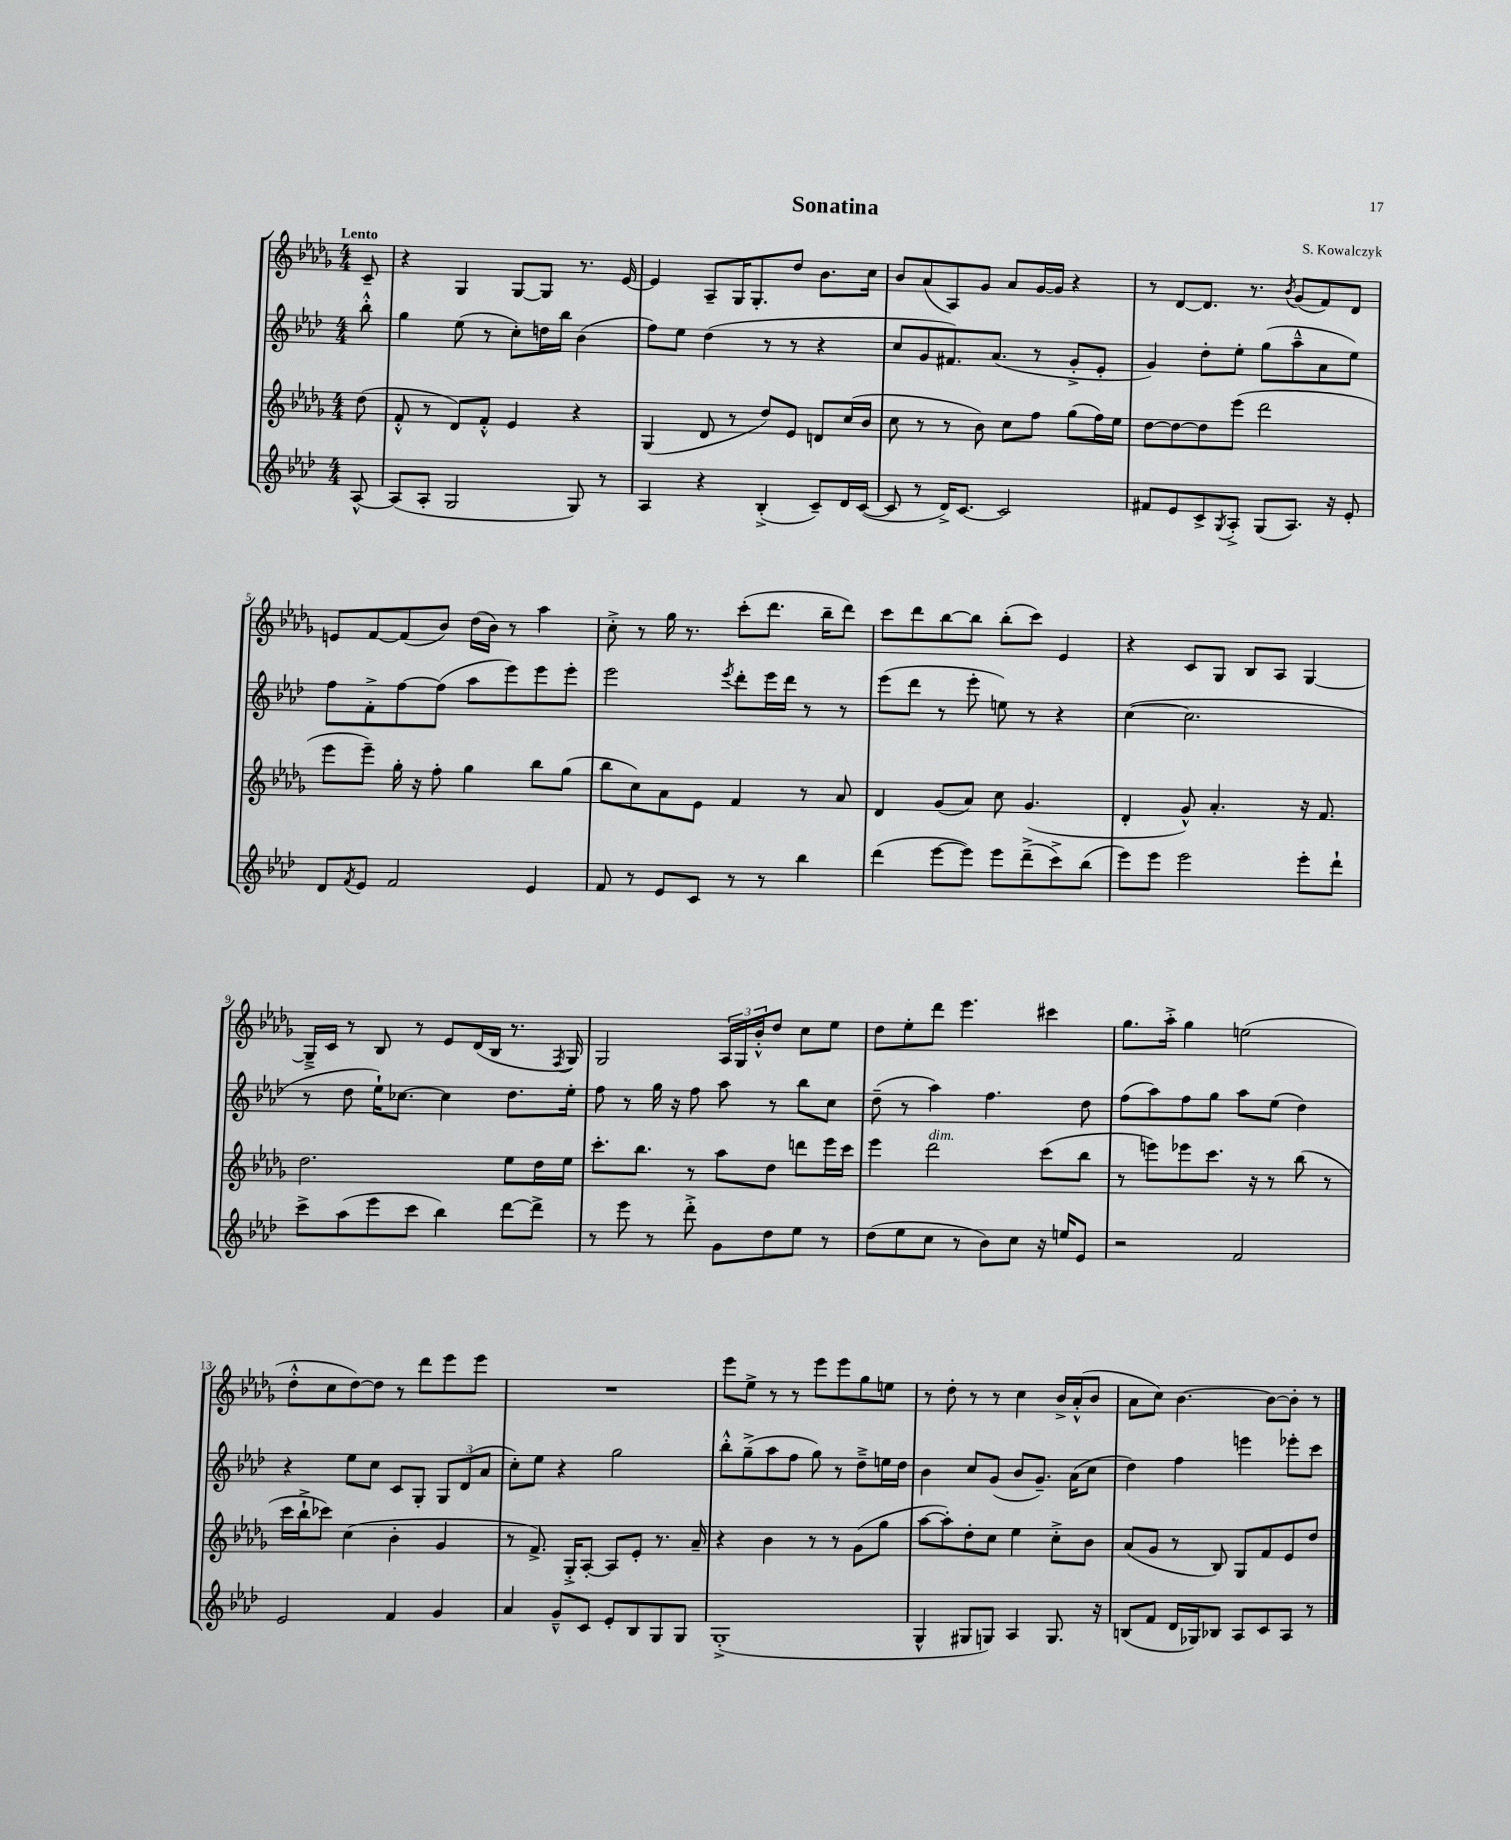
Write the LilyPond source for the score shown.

\header { title = "Sonatina" composer = "S. Kowalczyk" }
<<
\new StaffGroup <<
\new Staff = "s0" {
    \clef treble \key des \major \numericTimeSignature \time 4/4 \partial 8 \tempo "Lento"
    c'8-- |
    r4 ges4 ges8~ ges8 r8. ees'16~ |
    ees'4 aes8-- ges16 ges8.-. des''8 bes'8. c''16 |
    bes'8 aes'8( aes8) ges'8 aes'8 ges'16~ ges'16 r4 |
    r8 des'8~ des'8. r8. \acciaccatura { bes'8 } ges'8( f'8) des'8 |
    e'8 f'8~ f'8( bes'8) des''16( bes'16) r8 aes''4 |
    c''8-.-> r8 ges''16 r8. c'''8-.( des'''8. bes''16-- des'''8) |
    c'''8 des'''8 bes''8~ bes''8 bes''8-.( c'''8) ees'4 |
    r4 c'8 ges8 bes8 aes8 ges4~ |
    ges16---> c'16 r8 bes8 r8 ees'8 des'16( bes16 r8. \acciaccatura { f8 } ges16) |
    ges2 \tuplet 3/2 { aes16 ges16 bes'16-.-^ } des''8 c''8 ees''8 |
    des''8 ees''8-. des'''8 ees'''4. cis'''4 |
    ges''8. aes''16-.-> ges''4 e''2( |
    des''8-.-^ c''8 des''8~) des''8 r8 des'''8 ees'''8 ees'''8 |
    R1 |
    ees'''8 ees''8-> r8 r8 ees'''8 ees'''8 ges''8 e''8 |
    r8 des''8-. r8 r8 c''4 bes'16-> aes'16-.-^( bes'8 |
    aes'8 c''8) bes'4.~ bes'8~ bes'8-. r8 \bar "|." |
}
\new Staff = "s1" {
    \clef treble \key aes \major \numericTimeSignature \time 4/4 \partial 8
    bes''8-.-^ |
    g''4 ees''8( r8 c''8-.) d''16 bes''16 bes'4( |
    f''8) ees''8 des''4( r8 r8 r4 |
    c''8 g'8 fis'8.) aes'8.( r8 g'8-.-> ees'8-. |
    g'4) des''8-. ees''8-. g''8( aes''8---^ aes'8 ees''8) |
    f''8 f'8-.-> f''8~ f''8( aes''8 ees'''8) ees'''8 ees'''8-. |
    ees'''2 \acciaccatura { ees'''8 } des'''8-. ees'''16 des'''16 r8 r8 |
    ees'''8( des'''8 r8 ees'''8-. e''8) r8 r4 |
    c''4~( c''2. |
    r8 des''8 ees''16-!) ces''8.~ ces''4 des''8. ees''16-. |
    f''8 r8 g''16 r16 f''8 aes''8 r8 bes''8 c''8 |
    des''8--( r8 aes''4) f''4. des''8 |
    f''8( aes''8) f''8 g''8 aes''8 ees''8( des''4) |
    r4 ees''8 c''8 c'8 g8-. \tuplet 3/2 { g8 des'8( aes'8 } |
    c''8-.) ees''8 r4 g''2 |
    bes''8-.-^ g''8--->( aes''8 f''8 g''8) r8 des''8---> e''16 des''16 |
    bes'4 c''8 g'8( bes'8 g'8.--) aes'16( c''8 |
    des''4) f''4 e'''4 ees'''8-. c'''8 \bar "|." |
}
\new Staff = "s2" {
    \clef treble \key des \major \numericTimeSignature \time 4/4 \partial 8
    des''8( |
    f'8-.-^ r8 des'8) f'8-.-^ ees'4 r4 |
    ges4( des'8 r8 des''8) ees'8 d'8 c''16( bes'16 |
    c''8 r8 r8 bes'8) c''8 f''8 ges''8( f''16) ees''16 |
    des''8~ des''8~ des''8 ees'''8( des'''2 |
    ees'''8 ees'''8--) ges''16-. r16 f''8-. ges''4 bes''8 ges''8( |
    bes''8 c''8) aes'8 ees'8 f'4 r8 aes'8 |
    des'4 ges'8( aes'8) c''8 ges'4.( |
    des'4-. ges'8-^) aes'4.-. r16 f'8. |
    des''2. ees''8 des''16 ees''16 |
    c'''8.-. bes''8. r8 aes''8 des''8 d'''8 ees'''16 c'''16 |
    ees'''4 des'''2^\markup { \italic "dim." } c'''8( bes''8 |
    r8 e'''8) ees'''8 c'''8. r16 r8 bes''8( r8 |
    c'''16 bes''16-!-> ces'''8) c''4( bes'4-. ges'4 |
    r8 f'8.->) ges16-.-> aes8~-. aes8 ees'8-. r8. aes'16-- |
    r4 bes'4 r8 r8 ges'8( ges''8 |
    aes''8~ aes''8-.) des''8-. c''8 ees''4 c''8-.-> bes'8 |
    aes'8( ges'8 r8 bes8) ges8 f'8 ees'8 des''8 \bar "|." |
}
\new Staff = "s3" {
    \clef treble \key aes \major \numericTimeSignature \time 4/4 \partial 8
    aes8~-^ |
    aes8( aes8-. g2 g8) r8 |
    aes4 r4 bes4-.->( c'8--) des'16 c'16~( |
    c'8 r8 des'16->) c'8.~ c'2 |
    fis'8 ees'8 c'8-> \acciaccatura { g8 } aes8-.-> g8( aes8.) r16 ees'8-. |
    des'8 \acciaccatura { f'8 } ees'8 f'2 ees'4 |
    f'8 r8 ees'8 c'8 r8 r8 bes''4 |
    des'''4( ees'''8~ ees'''8) ees'''8 des'''8--->( c'''8->) bes''8( |
    ees'''8) ees'''8 ees'''2 ees'''8-. des'''8-! |
    c'''8-> aes''8( ees'''8 c'''8 bes''4) des'''8~ des'''8-> |
    r8 ees'''8 r8 des'''8-.-> g'8 des''8 ees''8 r8 |
    des''8( ees''8 c''8 r8 bes'8) c''8 r16 e''16 ees'8 |
    r2 f'2 |
    ees'2 f'4 g'4 |
    aes'4 g'8---^ c'8 ees'8-. bes8 g8 g8 |
    g1-.->( |
    g4-^ gis8 g8) aes4 g8. r16 |
    b8( f'8 des'16 ges16) bes8 aes8 c'8 aes8 r8 \bar "|." |
}
>>
>>
